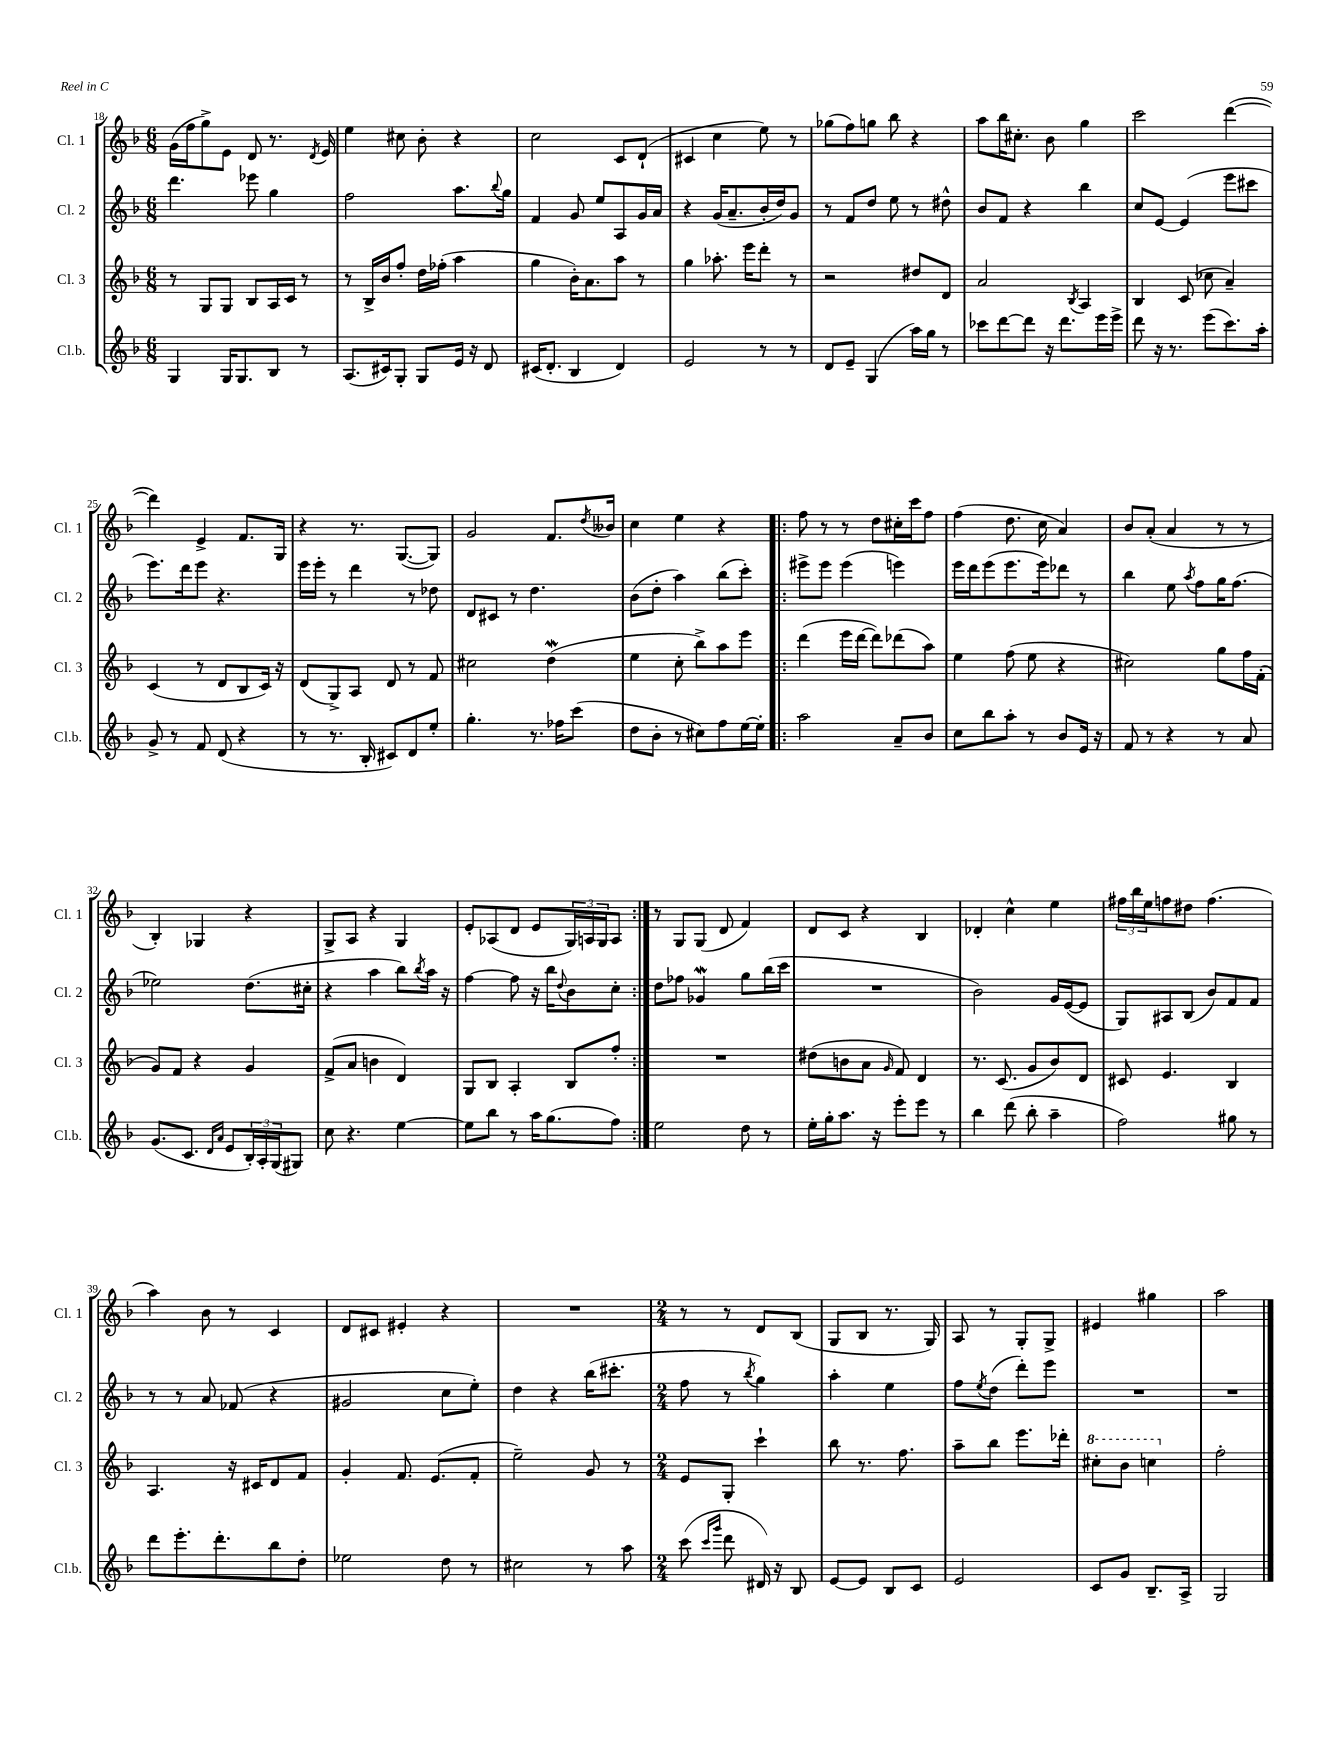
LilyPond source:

<<
\new StaffGroup <<
\new Staff = "s0" \with { instrumentName = "Cl. 1" shortInstrumentName = "Cl. 1" } {
    \clef treble \key f \major \numericTimeSignature \time 6/8
    g'16( f''16 g''8->) e'8 d'8 r8. \acciaccatura { d'8 } e'16 |
    e''4 cis''8 bes'8-. r4 |
    c''2 c'8 d'8-!( |
    cis'4 c''4 e''8) r8 |
    ges''8( f''8) g''8 bes''8 r4 |
    a''8 bes''16 cis''8.-. bes'8 g''4 |
    c'''2 d'''4~( |
    d'''4) e'4-> f'8. g16 |
    r4 r8. g8.~( g8) |
    g'2 f'8. \acciaccatura { d''8 } beses'16 |
    c''4 e''4 r4 |
    \repeat volta 2 { f''8 r8 r8 d''8 cis''16-. c'''16 f''8 |
    f''4( d''8. c''16 a'4) |
    bes'8 a'8-.( a'4 r8 r8 |
    bes4-.) ges4 r4 |
    g8-> a8 r4 g4 |
    e'8-. aes8( d'8 e'8 \tuplet 3/2 { g16) a16 g16 } a8 | }
    r8 g8 g8( d'8 f'4) |
    d'8 c'8 r4 bes4 |
    des'4-. c''4-^ e''4 |
    \tuplet 3/2 { fis''16 bes''16 e''16 } f''8 dis''8 f''4.( |
    a''4) bes'8 r8 c'4 |
    d'8 cis'8 eis'4-. r4 |
    R2. |
    \numericTimeSignature \time 2/4 r8 r8 d'8 bes8( |
    g8 bes8 r8. g16) |
    a8 r8 g8-. g8-> |
    eis'4 gis''4 |
    a''2 \bar "|." |
}
\new Staff = "s1" \with { instrumentName = "Cl. 2" shortInstrumentName = "Cl. 2" } {
    \clef treble \key f \major \numericTimeSignature \time 6/8
    d'''4. ees'''8 g''4 |
    f''2 a''8. \appoggiatura { bes''8 } g''16 |
    f'4 g'8 e''8 a8 g'16 a'16 |
    r4 g'16( a'8.-- bes'16-. d''16) g'8 |
    r8 f'8 d''8 e''8 r8 dis''8-^ |
    bes'8 f'8 r4 bes''4 |
    c''8 e'8~ e'4( e'''8 cis'''8 |
    e'''8.) d'''16 e'''8 r4. |
    e'''16 e'''16-. r8 d'''4 r8 des''8 |
    d'8 cis'8 r8 d''4. |
    bes'8( d''8-. a''4) bes''8( c'''8-.) |
    \repeat volta 2 { eis'''8-> eis'''8 eis'''4( e'''4) |
    e'''16 d'''16 e'''8( e'''8. e'''16) des'''8 r8 |
    bes''4 e''8 \acciaccatura { a''8 } f''8 g''16 f''8.( |
    ees''2) d''8.( cis''16-. |
    r4 a''4 bes''8) \acciaccatura { bes''8 } a''16 r16 |
    f''4~ f''8 r16 bes''16 \appoggiatura { d''8 } bes'8 c''8-. | }
    d''8 fes''8 ges'4\mordent g''8 bes''16( c'''16 |
    R2. |
    bes'2) g'16 e'16~( e'8 |
    g8) ais8 bes8( bes'8) f'8 f'8 |
    r8 r8 a'8 fes'8( r4 |
    gis'2 c''8 e''8-.) |
    d''4 r4 bes''16( cis'''8.-. |
    \numericTimeSignature \time 2/4 f''8 r8 \acciaccatura { bes''8 } g''4) |
    a''4-. e''4 |
    f''8 \acciaccatura { e''8 } d''8( d'''8-.) e'''8 |
    R2 |
    R2 \bar "|." |
}
\new Staff = "s2" \with { instrumentName = "Cl. 3" shortInstrumentName = "Cl. 3" } {
    \clef treble \key f \major \numericTimeSignature \time 6/8
    r8 g8 g8 bes8 a16 c'16 r8 |
    r8 bes16-> bes'16 f''8-. d''16 fes''16-.( a''4 |
    g''4 bes'16-.) a'8. a''8 r8 |
    g''4 aes''8.-. e'''16 d'''8-. r8 |
    r2 dis''8 d'8 |
    a'2 \acciaccatura { bes8 } a4 |
    bes4 c'8( ces''8 a'4--) |
    c'4( r8 d'8 bes8 c'16) r16 |
    d'8( g8->) a8 d'8 r8 f'8 |
    cis''2 d''4\mordent( |
    e''4 c''8-. bes''8->) a''8 e'''8 |
    \repeat volta 2 { d'''4( e'''16 d'''16~ d'''8) des'''8( a''8) |
    e''4 f''8( e''8 r4 |
    cis''2) g''8 f''16 f'16-.( |
    g'8) f'8 r4 g'4 |
    f'8->( a'8 b'4 d'4) |
    g8 bes8 a4-. bes8 f''8-. | }
    R2. |
    dis''8( b'8 a'8 \grace { g'16 } f'8) d'4 |
    r8. c'8.( g'8 bes'8) d'8 |
    cis'8 e'4. bes4 |
    a4. r16 cis'16 d'8 f'8 |
    g'4-. f'8. e'8.( f'8-. |
    e''2--) g'8 r8 |
    \numericTimeSignature \time 2/4 e'8 g8-. c'''4-! |
    bes''8 r8. f''8. |
    a''8-- bes''8 e'''8. des'''16-. |
    \ottava #1 cis'''8-. bes''8 c'''4 \ottava #0 |
    f''2-. \bar "|." |
}
\new Staff = "s3" \with { instrumentName = "Cl.b." shortInstrumentName = "Cl.b." } {
    \clef treble \key f \major \numericTimeSignature \time 6/8
    g4 g16 g8. bes8 r8 |
    a8.( cis'16) g8-. g8 e'16 r16 d'8 |
    cis'16( d'8.-. bes4 d'4) |
    e'2 r8 r8 |
    d'8 e'8-- g4( a''16) g''16 r8 |
    ces'''8 d'''8~ d'''8 r16 d'''8. e'''16 e'''16-> |
    d'''8 r16 r8. e'''8( c'''8.) a''16-. |
    g'8-> r8 f'8 d'8( r4 |
    r8 r8. bes16-. cis'8) d'8 e''8-. |
    g''4.-. r8. fes''16 c'''8( |
    d''8 bes'8-. r8 cis''8) f''8 e''16~ e''16-. |
    \repeat volta 2 { a''2 a'8-- bes'8 |
    c''8 bes''8 a''8-. r8 bes'8 e'16 r16 |
    f'8 r8 r4 r8 a'8 |
    g'8.( c'8. \grace { d'16 a'16 } e'8 \tuplet 3/2 { bes16-.) a16-. g16( } gis8) |
    c''8 r4. e''4~ |
    e''8 bes''8 r8 a''16 g''8.( f''8) | }
    e''2 d''8 r8 |
    e''16-. g''16-. a''8. r16 e'''8-. e'''8 r8 |
    bes''4 d'''8( bes''8-. a''4-- |
    f''2) gis''8 r8 |
    d'''8 e'''8.-. d'''8.-. bes''8 d''8-. |
    ees''2 d''8 r8 |
    cis''2 r8 a''8 |
    \numericTimeSignature \time 2/4 c'''8( \grace { c'''16 g'''16 } d'''8 dis'16) r16 bes8 |
    e'8~ e'8 bes8 c'8 |
    e'2 |
    c'8 g'8 bes8.-- a16-> |
    g2 \bar "|." |
}
>>
>>
\layout { \context { \Score currentBarNumber = #18 } }
